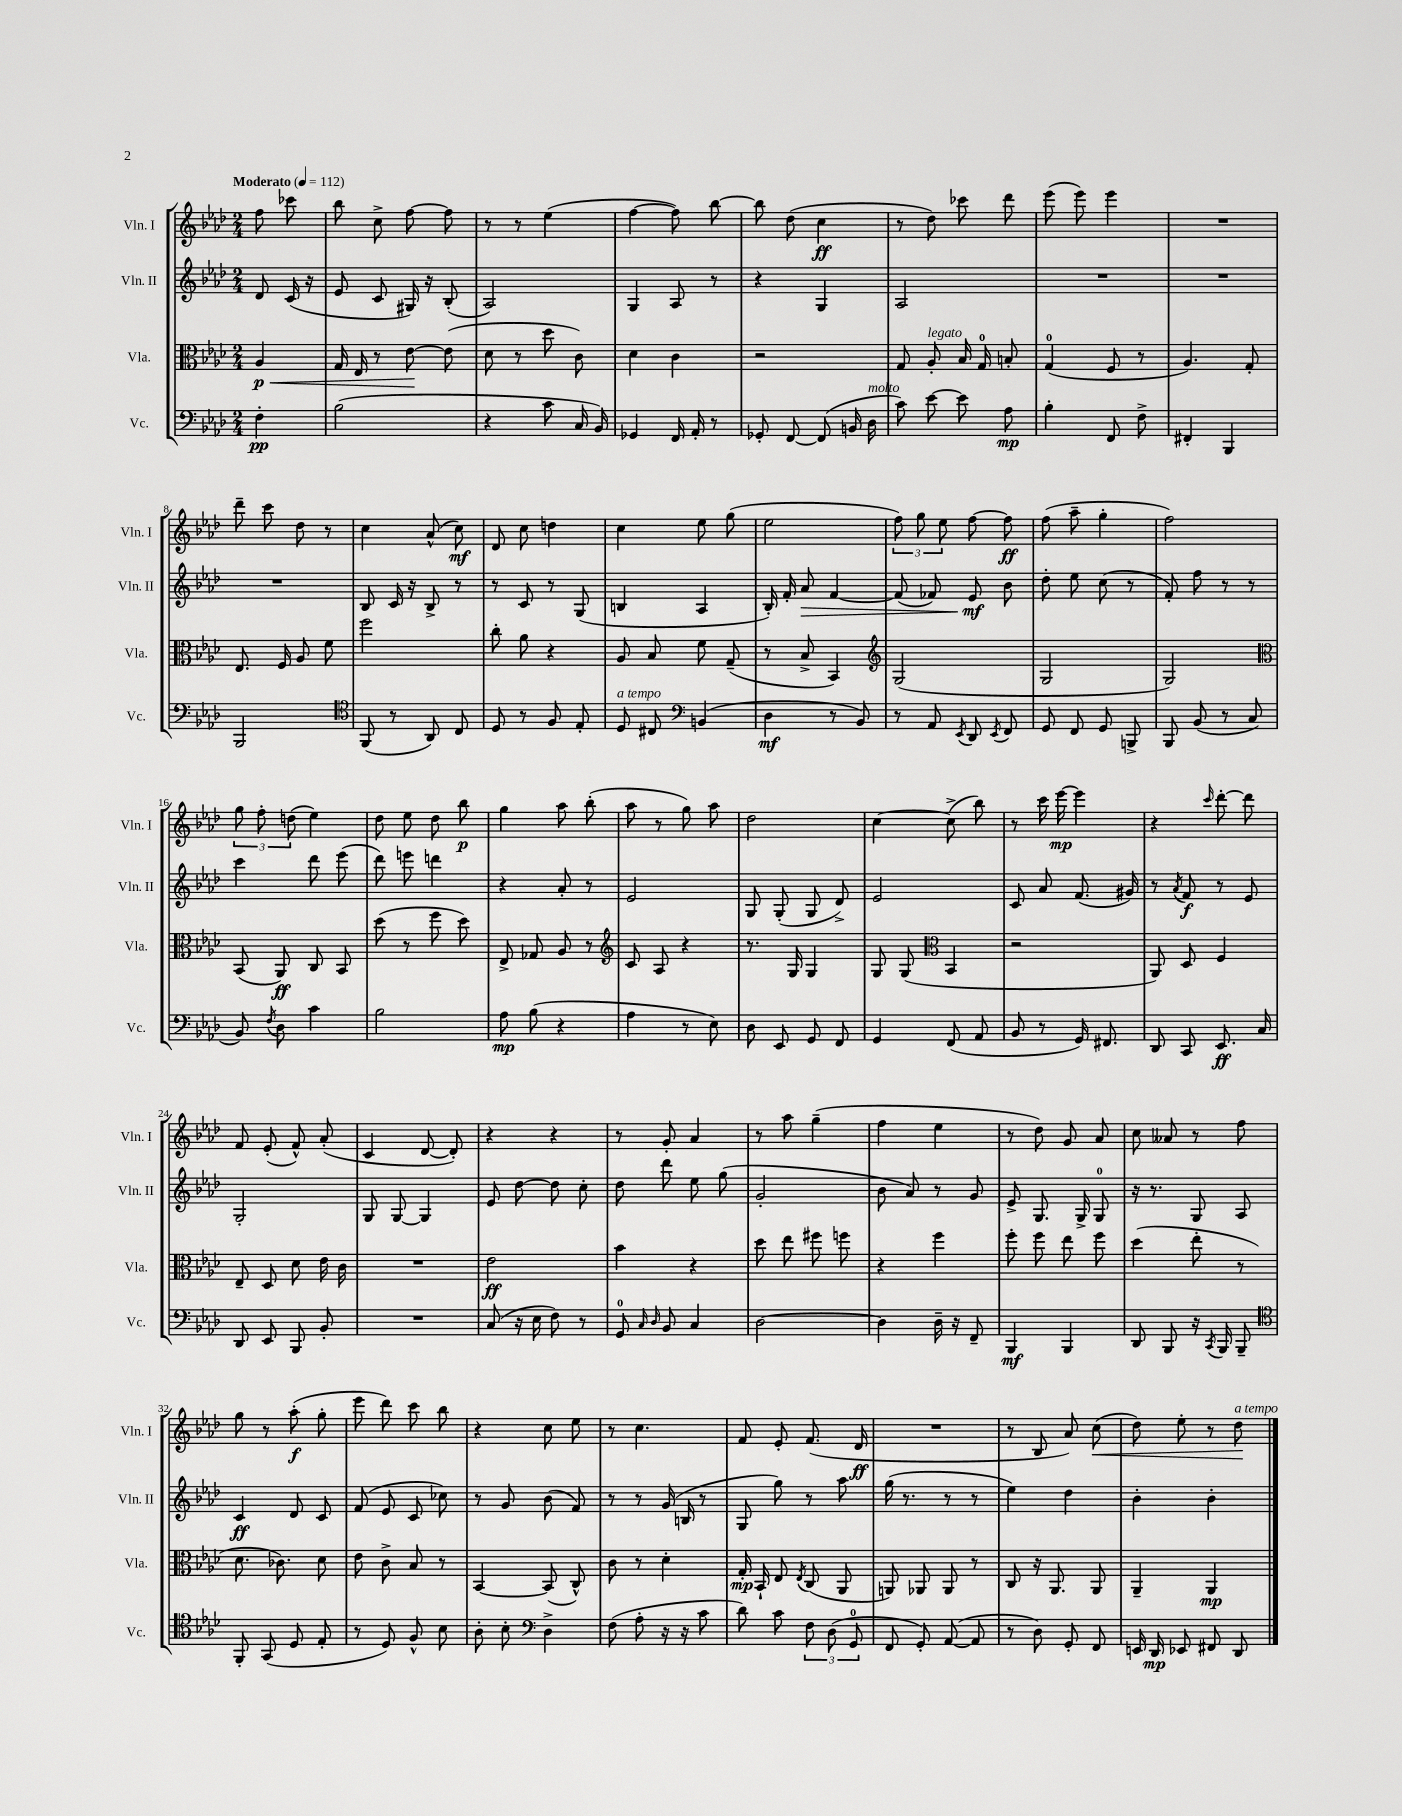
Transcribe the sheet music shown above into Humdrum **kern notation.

**kern	**dynam	**kern	**dynam	**kern	**dynam	**kern	**dynam
*part4	*part4	*part3	*part3	*part2	*part2	*part1	*part1
*staff4	*staff4	*staff3	*staff3	*staff2	*staff2	*staff1	*staff1
*I"Vc.	*	*I"Vla.	*	*I"Vln. II	*	*I"Vln. I	*
*I'Vc.	*	*I'Vla.	*	*I'Vln. II	*	*I'Vln. I	*
*clefF4	*	*clefC3	*	*clefG2	*	*clefG2	*
*k[b-e-a-d-]	*	*k[b-e-a-d-]	*	*k[b-e-a-d-]	*	*k[b-e-a-d-]	*
*M2/4	*	*M2/4	*	*M2/4	*	*M2/4	*
*MM112	*	*MM112	*	*MM112	*	*MM112	*
=	=	=	=	=	=	=	=
!	!	!	!	!	!	!LO:TX:a:B:t=Moderato	!
!	!	!	!LO:HP:b	!	!	!	!
4F'\	pp	4A-/	< p	8d-/	.	8ff\	.
.	.	.	.	(16c/	.	8ccc-X\	.
.	.	.	.	16r	.	.	.
=1	=1	=1	=1	=1	=1	=1	=1
(2B-\	.	16G/	.	8e-/	.	8bb-\	.
.	.	16E-/	.	.	.	.	.
.	.	8r	.	8c/	.	8cc^\	.
.	.	[8e-\	.	16G#X/)	.	[8ff\	.
.	.	.	.	16r	.	.	.
.	.	(8e-\]	[	(8B-'/	.	8ff\]	.
=2	=2	=2	=2	=2	=2	=2	=2
4r	.	8d-\	.	2A-/)	.	8r	.
.	.	8r	.	.	.	8r	.
8c\	.	8dd-\	.	.	.	(4ee-\	.
16C/	.	8c\)	.	.	.	.	.
16BB-/)	.	.	.	.	.	.	.
=3	=3	=3	=3	=3	=3	=3	=3
4GG-X/	.	4d-\	.	4G/	.	[4ff\	.
16FF/	.	4c\	.	8A-/	.	8ff\])	.
16AA-'/	.	.	.	.	.	.	.
8r	.	.	.	8r	.	[8bb-\	.
=4	=4	=4	=4	=4	=4	=4	=4
8GG-X'/	.	2r	.	4r	.	8bb-\]	.
[8FF/	.	.	.	.	.	(8dd-\	.
(8FF/]	.	.	.	4G/	.	4cc\	ff
16BBn/	.	.	.	.	.	.	.
!LO:TX:a:i:t=molto	!	!	!	!	!	!	!
16D-\	.	.	.	.	.	.	.
=5	=5	=5	=5	=5	=5	=5	=5
8c\)	.	8G/	.	2A-/	.	8r	.
!	!	!LO:TX:a:i:t=legato	!	!	!	!	!
[8e-\	.	8A-'/	.	.	.	8dd-\)	.
8e-\]	.	16B-/	.	.	.	8ccc-X\	.
.	.	16G/	.	.	.	.	.
8A-\	mp	8Bn'/	.	.	.	8ddd-\	.
=6	=6	=6	=6	=6	=6	=6	=6
4B-'\	.	(4G/	.	2r	.	(8eee-\	.
.	.	.	.	.	.	8eee-\)	.
8FF/	.	8F/	.	.	.	4eee-\	.
8F^\	.	8r	.	.	.	.	.
=7	=7	=7	=7	=7	=7	=7	=7
4FF#X'/	.	4.A-/)	.	2r	.	2r	.
4BBB-/	.	.	.	.	.	.	.
.	.	8G'/	.	.	.	.	.
!!LO:LB:g=z
=8	=8	=8	=8	=8	=8	=8	=8
2BBB-/	.	8.E-/	.	2r	.	8ddd-~\	.
.	.	.	.	.	.	8ccc\	.
.	.	16F/	.	.	.	.	.
.	.	8A-/	.	.	.	8dd-\	.
.	.	8f\	.	.	.	8r	.
=9	=9	=9	=9	=9	=9	=9	=9
*clefC4	*	*	*	*	*	*	*
(8FF/	.	2ff\	.	8B-/	.	4cc\	.
8r	.	.	.	16c/	.	.	.
.	.	.	.	16r	.	.	.
8AA-/)	.	.	.	8B-^/	.	(8a-^^/	.
8C/	.	.	.	8r	.	8cc\)	mf
=10	=10	=10	=10	=10	=10	=10	=10
8D-/	.	8cc'\	.	8r	.	8d-/	.
8r	.	8a-\	.	8c/	.	8cc\	.
8F/	.	4r	.	8r	.	4ddn\	.
8E-'/	.	.	.	(8G/	.	.	.
=11	=11	=11	=11	=11	=11	=11	=11
!LO:TX:a:i:t=a tempo	!	!	!	!	!	!	!
8D-/	.	8A-/	.	4Bn/	.	4cc\	.
8C#X/	.	8B-/	.	.	.	.	.
*clefF4	*	*	*	*	*	*	*
(4BBn/	.	8f\	.	4A-/	.	8ee-\	.
.	.	(8G~/	.	.	.	(8gg\	.
=12	=12	=12	=12	=12	=12	=12	=12
4D-\	mf	8r	.	16B-'/)	.	2ee-\	.
.	.	.	.	16f'/	.	.	.
!	!	!	!	!	!LO:HP:b	!	!
.	.	8B-^/	.	8a-/	>	.	.
8r	.	4BB-/)	.	[4f/	.	.	.
8BB-/)	.	.	.	.	.	.	.
=13	=13	=13	=13	=13	=13	=13	=13
*	*	*clefG2	*	*	*	*	*
8r	.	(2G/	.	(8f/]	.	12ff\)	.
.	.	.	.	.	.	12gg\	.
8AA-/	.	.	.	8f-X/)	.	.	.
.	.	.	.	.	.	12ee-\	.
8qEE-/	.	.	.	.	.	.	.
8DD-/	.	.	.	8e-/	mf	[8ff\	.
8qEE-/	.	.	.	.	.	.	.
8FF/	.	.	.	8b-\	]	8ff\]	ff
=14	=14	=14	=14	=14	=14	=14	=14
8GG/	.	2G/	.	8dd-'\	.	(8ff\	.
8FF/	.	.	.	8ee-\	.	8aa-~\	.
8GG/	.	.	.	(8cc\	.	4gg'\	.
8BBBn^/	.	.	.	8r	.	.	.
=15	=15	=15	=15	=15	=15	=15	=15
8BBB-/	.	2G/)	.	8f'/)	.	2ff\)	.
(8BB-/	.	.	.	8ff\	.	.	.
8r	.	.	.	8r	.	.	.
8C/	.	.	.	8r	.	.	.
!!LO:LB:g=z
=16	=16	=16	=16	=16	=16	=16	=16
*	*	*clefC3	*	*	*	*	*
8BB-/)	.	(8BB-/	.	4ccc\	.	12gg\	.
.	.	.	.	.	.	12ff'\	.
8qF/	.	.	.	.	.	.	.
8D-\	.	8AA-/)	ff	.	.	.	.
.	.	.	.	.	.	(12ddn\	.
4c\	.	8C/	.	8ddd-\	.	4ee-\)	.
.	.	8BB-/	.	(8eee-\	.	.	.
=17	=17	=17	=17	=17	=17	=17	=17
2B-\	.	(8dd-\	.	8ddd-\)	.	8dd-\	.
.	.	8r	.	8eeen\	.	8ee-\	.
.	.	8ff\	.	4dddn\	.	8dd-\	.
.	.	8dd-\)	.	.	.	8bb-\	p
=18	=18	=18	=18	=18	=18	=18	=18
8A-\	mp	8E-^/	.	4r	.	4gg\	.
(8B-\	.	8G-X/	.	.	.	.	.
4r	.	8A-/	.	8a-'/	.	8aa-\	.
.	.	8r	.	8r	.	(8bb-'\	.
=19	=19	=19	=19	=19	=19	=19	=19
*	*	*clefG2	*	*	*	*	*
4A-\	.	8c/	.	2e-/	.	8aa-\	.
.	.	8A-/	.	.	.	8r	.
8r	.	4r	.	.	.	8gg\)	.
8E-\)	.	.	.	.	.	8aa-\	.
=20	=20	=20	=20	=20	=20	=20	=20
8D-\	.	8.r	.	8G/	.	2dd-\	.
8EE-/	.	.	.	(8G'/	.	.	.
.	.	16G/	.	.	.	.	.
8GG/	.	4G/	.	8G/	.	.	.
8FF/	.	.	.	8d-^/)	.	.	.
=21	=21	=21	=21	=21	=21	=21	=21
4GG/	.	8G/	.	2e-/	.	[4cc\	.
.	.	(8G/	.	.	.	.	.
*	*	*clefC3	*	*	*	*	*
(8FF/	.	4BB-/	.	.	.	(8cc^\]	.
8AA-/	.	.	.	.	.	8bb-\)	.
=22	=22	=22	=22	=22	=22	=22	=22
8BB-/	.	2r	.	8c/	.	8r	.
8r	.	.	.	8a-/	.	16ccc\	.
.	.	.	.	.	.	[16eee-\	mp
16GG/)	.	.	.	(8.f/	.	4eee-\]	.
8.FF#X/	.	.	.	.	.	.	.
.	.	.	.	16g#X/)	.	.	.
=23	=23	=23	=23	=23	=23	=23	=23
8DD-/	.	8AA-/)	.	8r	.	4r	.
.	.	.	.	8qa-/	.	.	.
8CC/	.	8D-/	.	8f/	f	.	.
.	.	.	.	.	.	16qqccc/	.
8.EE-/	ff	4F/	.	8r	.	[8ddd-'\	.
.	.	.	.	8e-/	.	8ddd-\]	.
16C/	.	.	.	.	.	.	.
!!LO:LB:g=z
=24	=24	=24	=24	=24	=24	=24	=24
8DD-/	.	8E-~/	.	2G'/	.	8f/	.
8EE-/	.	8D-/	.	.	.	(8e-'/	.
8BBB-/	.	8d-\	.	.	.	8f^^/)	.
8BB-'/	.	16e-\	.	.	.	(8a-'/	.
.	.	16c\	.	.	.	.	.
=25	=25	=25	=25	=25	=25	=25	=25
2r	.	2r	.	8G/	.	4c/	.
.	.	.	.	[8G/	.	.	.
.	.	.	.	4G/]	.	[8d-/	.
.	.	.	.	.	.	8d-'/])	.
=26	=26	=26	=26	=26	=26	=26	=26
(8C/	.	2e-\	ff	8e-/	.	4r	.
16r	.	.	.	[8dd-\	.	.	.
16E-\	.	.	.	.	.	.	.
8F\)	.	.	.	8dd-\]	.	4r	.
8r	.	.	.	8cc'\	.	.	.
=27	=27	=27	=27	=27	=27	=27	=27
8GG/	.	4b-\	.	8dd-\	.	8r	.
16qqC/	.	.	.	.	.	.	.
16qqD-/	.	.	.	.	.	.	.
8BB-/	.	.	.	8ddd-\	.	8g'/	.
4C/	.	4r	.	8ee-\	.	4a-/	.
.	.	.	.	(8gg\	.	.	.
=28	=28	=28	=28	=28	=28	=28	=28
[2D-\	.	8dd-\	.	2g'/	.	8r	.
.	.	8ee-\	.	.	.	8aa-\	.
.	.	8ff#X\	.	.	.	(4gg~\	.
.	.	8ffn\	.	.	.	.	.
=29	=29	=29	=29	=29	=29	=29	=29
4D-\]	.	4r	.	8b-\	.	4ff\	.
.	.	.	.	8a-/)	.	.	.
16D-~\	.	4ff\	.	8r	.	4ee-\	.
16r	.	.	.	.	.	.	.
8FF~/	.	.	.	8g/	.	.	.
=30	=30	=30	=30	=30	=30	=30	=30
4BBB-/	mf	8ff'\	.	8e-^/	.	8r	.
.	.	8ff\	.	8.G/	.	8dd-\)	.
4BBB-/	.	8ee-\	.	.	.	8g/	.
.	.	.	.	16G^/	.	.	.
.	.	8ff\	.	8G/	.	8a-/	.
=31	=31	=31	=31	=31	=31	=31	=31
8DD-/	.	(4dd-\	.	16r	.	8cc\	.
.	.	.	.	8.r	.	.	.
8BBB-/	.	.	.	.	.	8a--X/	.
16r	.	8ee-'\	.	8G/	.	8r	.
8qCC/	.	.	.	.	.	.	.
16BBB-/	.	.	.	.	.	.	.
8BBB-~/	.	8r	.	8A-/	.	8ff\	.
!!LO:LB:g=z
=32	=32	=32	=32	=32	=32	=32	=32
*clefC4	*	*	*	*	*	*	*
8FF'/	.	8.d-\	.	4c/	ff	8gg\	.
(8GG/	.	.	.	.	.	8r	.
.	.	8.c-X\)	.	.	.	.	.
8D-/	.	.	.	8d-/	.	(8aa-'\	f
8E-'/	.	8d-\	.	8c/	.	8gg'\	.
=33	=33	=33	=33	=33	=33	=33	=33
8r	.	8e-\	.	(8f/	.	8eee-\	.
8D-/)	.	8c^\	.	8e-/	.	8ddd-\)	.
8F^^/	.	8B-/	.	8c/	.	8ccc\	.
8B-\	.	8r	.	8cc-X\)	.	8bb-\	.
=34	=34	=34	=34	=34	=34	=34	=34
8A-'\	.	[4BB-/	.	8r	.	4r	.
8B-'\	.	.	.	8g/	.	.	.
*clefF4	*	*	*	*	*	*	*
4D-^\	.	(8BB-/]	.	(8b-\	.	8cc\	.
.	.	8C^^/)	.	8f/)	.	8ee-\	.
=35	=35	=35	=35	=35	=35	=35	=35
(8F\	.	8c\	.	8r	.	8r	.
8A-'\	.	8r	.	8r	.	4.cc\	.
16r	.	4d-'\	.	(16g/	.	.	.
16r	.	.	.	16Bn/	.	.	.
8c\	.	.	.	8r	.	.	.
=36	=36	=36	=36	=36	=36	=36	=36
8d-\)	.	16G'/	mp	8G/	.	8f/	.
.	.	16BB-`/	.	.	.	.	.
8c\	.	8E-/	.	8gg\)	.	8e-'/	.
.	.	8qE-/	.	.	.	.	.
12F\	.	(8C/	.	8r	.	(8.f/	.
(12D-\	.	.	.	.	.	.	.
.	.	8AA-/	.	8aa-\	.	.	.
12GG/	.	.	.	.	.	.	.
.	.	.	.	.	.	16d-/	ff
=37	=37	=37	=37	=37	=37	=37	=37
8FF/	.	8AAn/)	.	(16gg\	.	2r	.
.	.	.	.	8.r	.	.	.
8GG'/)	.	8AA-X/	.	.	.	.	.
([8AA-/	.	8AA-/	.	8r	.	.	.
8AA-/]	.	8r	.	8r	.	.	.
=38	=38	=38	=38	=38	=38	=38	=38
8r	.	8C/	.	4ee-\)	.	8r	.
8D-\)	.	16r	.	.	.	8B-/	.
.	.	8.AA-/	.	.	.	.	.
8GG'/	.	.	.	4dd-\	.	8a-/)	.
!	!	!	!	!	!	!	!LO:HP:b
8FF/	.	8AA-/	.	.	.	(8cc\	<
=39	=39	=39	=39	=39	=39	=39	=39
16EEn/	.	4AA-~/	.	4b-'\	.	8dd-\)	.
16DD-/	mp	.	.	.	.	.	.
8EE-X/	.	.	.	.	.	8ee-'\	.
8FF#X/	.	4AA-/	mp	4b-'\	.	8r	.
!	!	!	!	!	!	!LO:TX:a:i:t=a tempo	!
8DD-/	.	.	.	.	.	8dd-\	.
.	.	.	.	.	.	.	[
==	==	==	==	==	==	==	==
*-	*-	*-	*-	*-	*-	*-	*-
